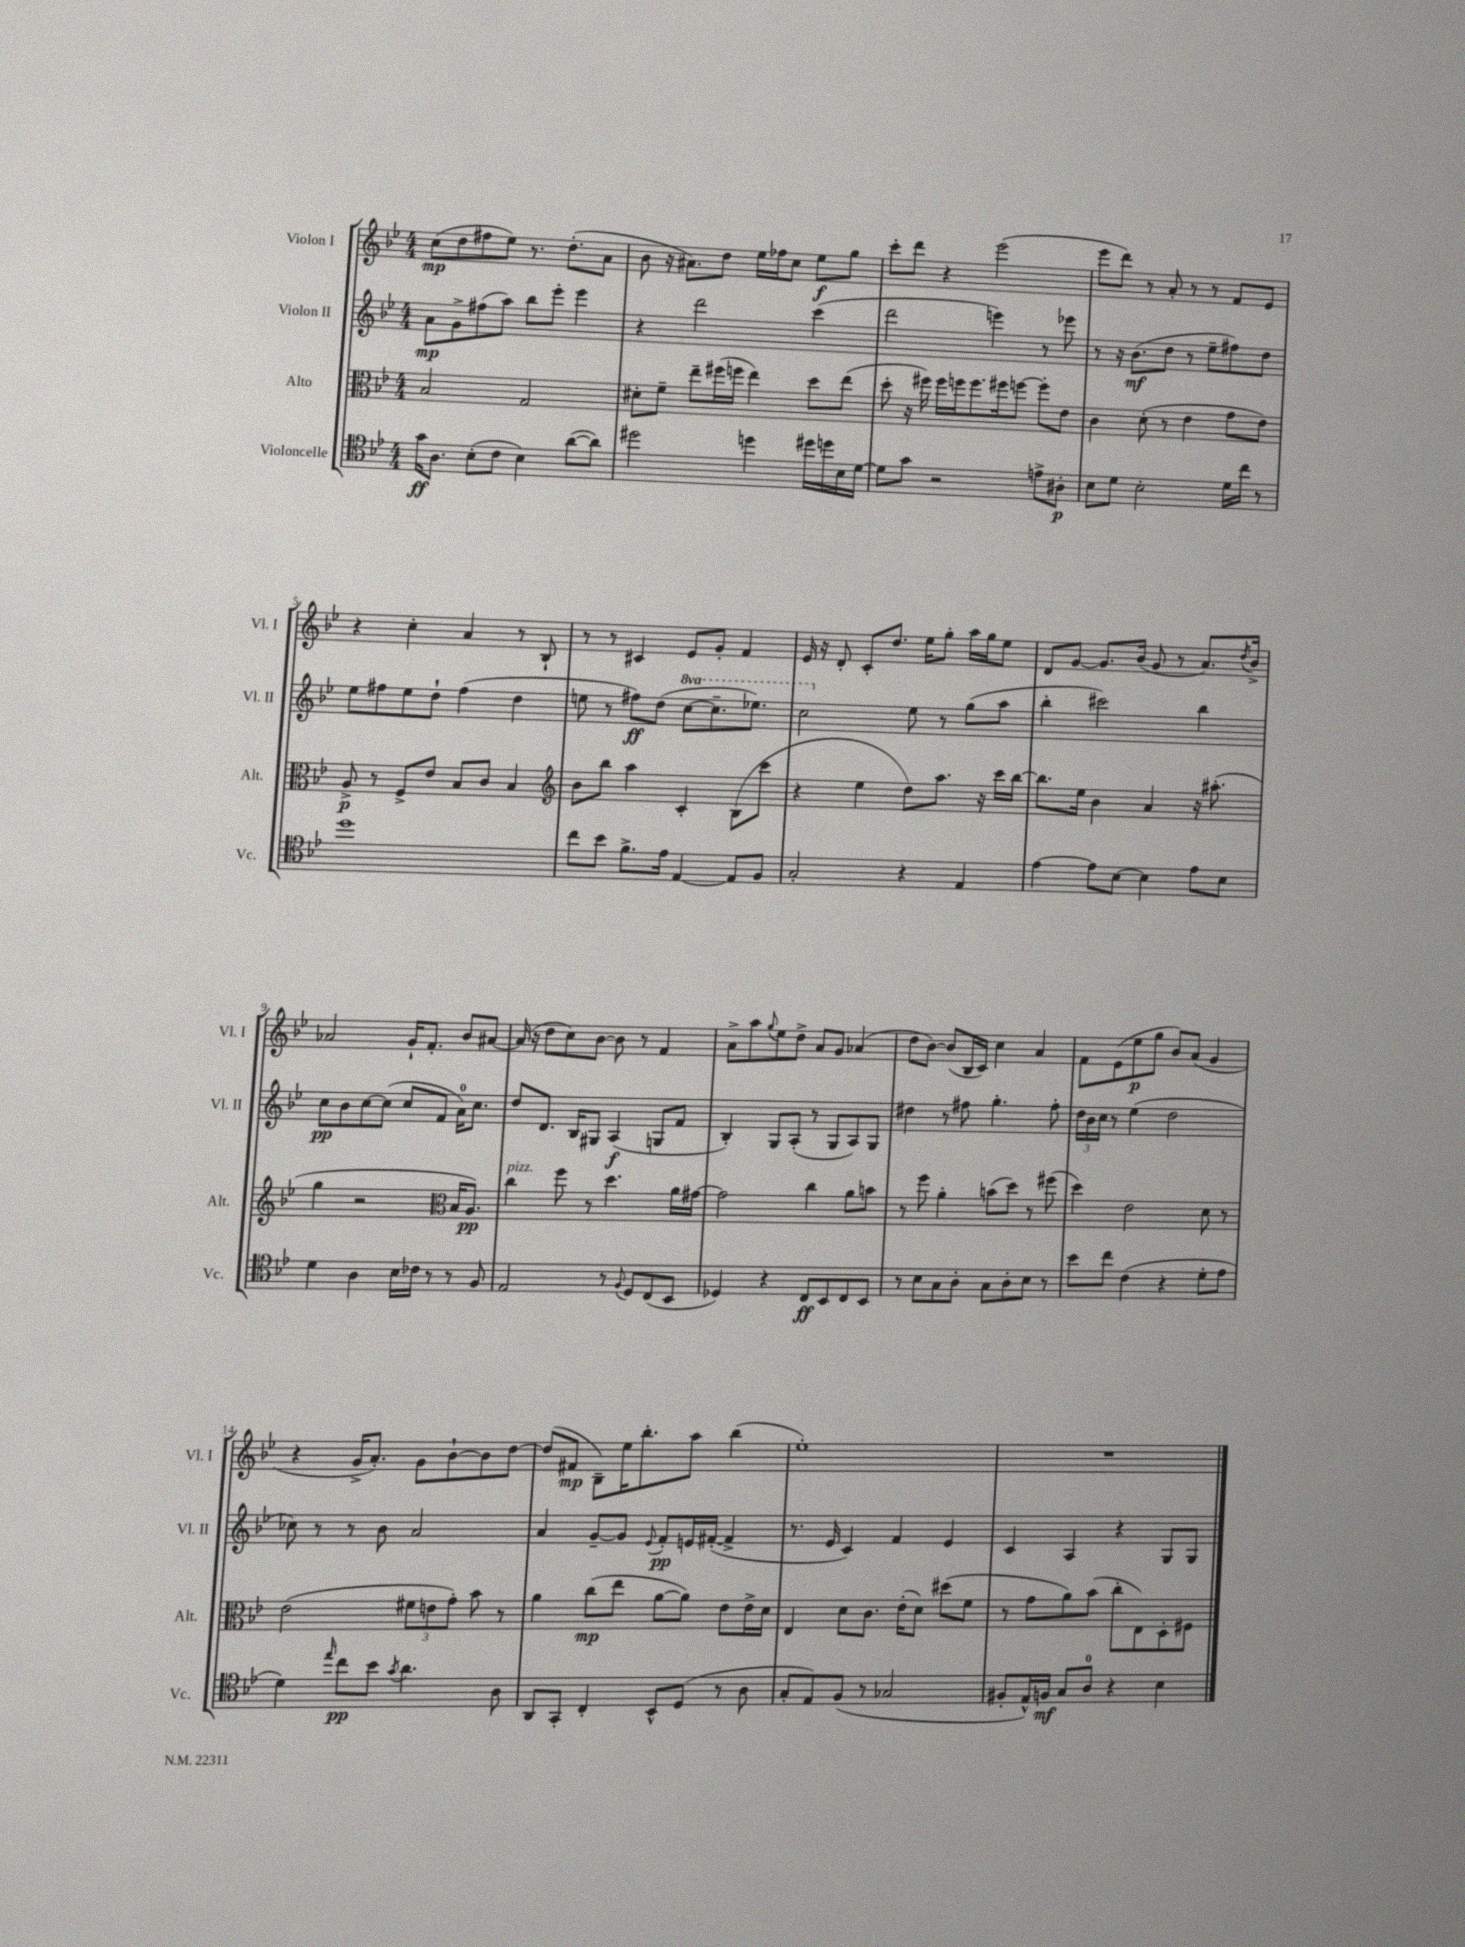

**kern	**kern	**kern	**kern
*staff4	*staff3	*staff2	*staff1
*clefC4	*clefC3	*clefG2	*clefG2
*k[b-e-]	*k[b-e-]	*k[b-e-]	*k[b-e-]
*M4/4	*M4/4	*M4/4	*M4/4
16g	2B-	8a	(8cc
8.A	.	.	.
.	.	8g^	8dd
(8B-'	.	(8ff#	8ff#
8c	.	8aa)	8ee-)
4B-)	2G	8bb-	8.r
.	.	8eee-'	.
.	.	.	(8.dd'
([8a	.	4eee-	.
8a])	.	.	8a
=	=	=	=
2dd#	8d#'	4r	8b-
.	8f~	.	16r
.	.	.	8.a#)
.	8ee-~	2ddd	.
.	(16ff#	.	8dd
.	16ff	.	.
4dd	4ee-)	.	16ee-
.	.	.	16ff-
.	.	.	8cc
16dd#	8dd	(4ccc	8ee-
16dd	.	.	.
16B-	(8ee-	.	8gg
[16d	.	.	.
=	=	=	=
8d]	8dd'	2ddd	8ccc'
8g	16r	.	8ddd
.	16ff#)	.	.
2r	16ff#	.	4r
.	16ff	.	.
.	8.ff	.	.
.	.	4eee)	(2eee-
.	16ff#	.	.
.	[8ff	.	.
8e^	8ff']	8r	.
8A#'	8e-	8eee-	.
=	=	=	=
8B-	4c	8r	8eee-
8d	.	16r	8ddd)
.	.	(8.b-	.
2B-'	(8d'	.	8r
.	8r	8dd	8a'
.	4e-	8r	8r
.	.	8ee-~	8r
16d	8g	8ff#)	8f
16cc	.	.	.
8r	8e-)	8dd	8e-
=	=	=	=
1dd	8A^	8ee-	4r
.	8r	8ff#	.
.	8F^	8ee-	4cc'
.	8e-	8dd`	.
.	8B-	(4ff#	4a
.	8c	.	.
.	4B-	4dd	8r
.	.	.	8B-`
=	=	=	=
*	*clefG2	*	*
8cc	8b-	8ee	8r
8b-	8bb-	8r	8r
8.f^	4aa	8ff#)	4c#
.	.	(8dd	.
16e-	.	.	.
[4E-	4c'	[8ccc	8e-
.	.	8.ccc~]	8g'
8E-]	(8B-	.	4f
.	.	8.eee-)	.
8F	8ccc	.	.
=	=	=	=
2G'	4r	2ccc	16e-
.	.	.	16r
.	.	.	8d'
.	4ee-	.	8c'
.	.	.	8.dd
4r	8dd)	8ee-	.
.	.	.	16ee-
.	8.aa	8r	8gg'
4E-	.	(8gg	16aa
.	16r	.	16gg
.	16ccc	8aa	8ee-
.	[16bb-	.	.
=	=	=	=
[4e-	8.bb-]	4bb-'	8d
.	.	.	[8g
.	16ee-	.	.
8e-]	4b-	2ccc#)	8.g]
[8B-	.	.	.
.	.	.	(16b-
4B-]	4a	.	8g
.	.	.	8r
8e-	16r	4bb-	8.a)
.	(8.aa#'	.	.
8B-	.	.	.
.	.	.	8qdd
.	.	.	16b-^
=	=	=	=
4d	4gg	8cc	2a-
.	.	8b-	.
4A	2r	[8cc	.
.	.	(8cc]	.
16B-	.	8cc	16g`
16c-	.	.	8.f'
8r	.	8f	.
*	*clefC3	*	*
8r	16B-	16a)	8b-
.	8.A)	8.cc	.
8F	.	.	[8a#
=	=	=	=
2E-	4cc	8dd	(16a#]
.	.	.	16r
.	.	8.d	8dd
.	8ff	.	8cc)
.	.	16B-	.
.	8r	8G#	[8b-
8r	4.dd	(4A	8b-]
8qqF	.	.	.
8D	.	.	8r
(8C	.	8G	4f
8BB-	16a	8f	.
.	[16g#	.	.
=	=	=	=
4D-)	2g#]	4B-')	8a^
.	.	.	8aa
.	.	.	8qqgg
4r	.	8G	8ee-
.	.	(8A'	8dd^
8C	4cc	8r	8a
8BB-	.	8G	8g
8C	8a	8A)	(4a-
8BB-	8b	8G	.
=	=	=	=
8r	8r	4dd#	8dd
8B-	8ff	.	[8b-)
8G	4a'	8r	(8b-]
8A'	.	8ff#	16B-
.	.	.	16c)
8G	(8b	4.gg'	4cc
8A'	8dd)	.	.
8B-	8r	.	4a
8r	(8ff#	8ff#'	.
=	=	=	=
8b-	4dd)	24dd	8f
.	.	24b-	.
.	.	24cc	.
8cc	.	8r	(8e-
(4c	2e-	(4ee-	8ee-
.	.	.	8gg
4r	.	2dd	8b-)
.	.	.	(8a
8d'	8d	.	4g
8e-	8r	.	.
=	=	=	=
4d)	(2e-	8cc-)	4r
.	.	8r	.
16qqee-	.	.	.
8cc	.	8r	16g^
.	.	.	8.a')
8b-	.	8b-	.
8qg	.	.	.
4.a	12f#	2a	8g
.	12e	.	.
.	.	.	[8b-`
.	12g')	.	.
.	8b-	.	8b-]
8A	8r	.	[8dd
=	=	=	=
8AA	4a	4a	(8dd]
8GG'	.	.	8f#
4C'	(8cc	[8g~	8B-~)
.	8ee-	8g]	16ee-
.	.	.	8.bb-'
.	.	8qqe-	.
8BB-^^	[8a	8f'	.
(8D	8a])	16e	8aa
.	.	([16f#'	.
8r	8e-	4f#^]	(4bb-
8A	16e-^	.	.
.	16d	.	.
=	=	=	=
8G'	4E-	8.r	1ee-')
8E-)	.	.	.
.	.	16e-	.
(8F	8d	4c)	.
8r	8.c	.	.
2G-	.	4f	.
.	(16e-'	.	.
.	8d)	.	.
.	(8dd#	4e-	.
.	8f	.	.
=	=	=	=
8F#'	8r	4c	1r
16E-^^)	8g	.	.
16F	.	.	.
8G	8a)	4A	.
8A	(8b-	.	.
4r	8cc'	4r	.
.	8E-)	.	.
4B-	8D'	8G	.
.	8F#	8G	.
==	==	==	==
*-	*-	*-	*-
